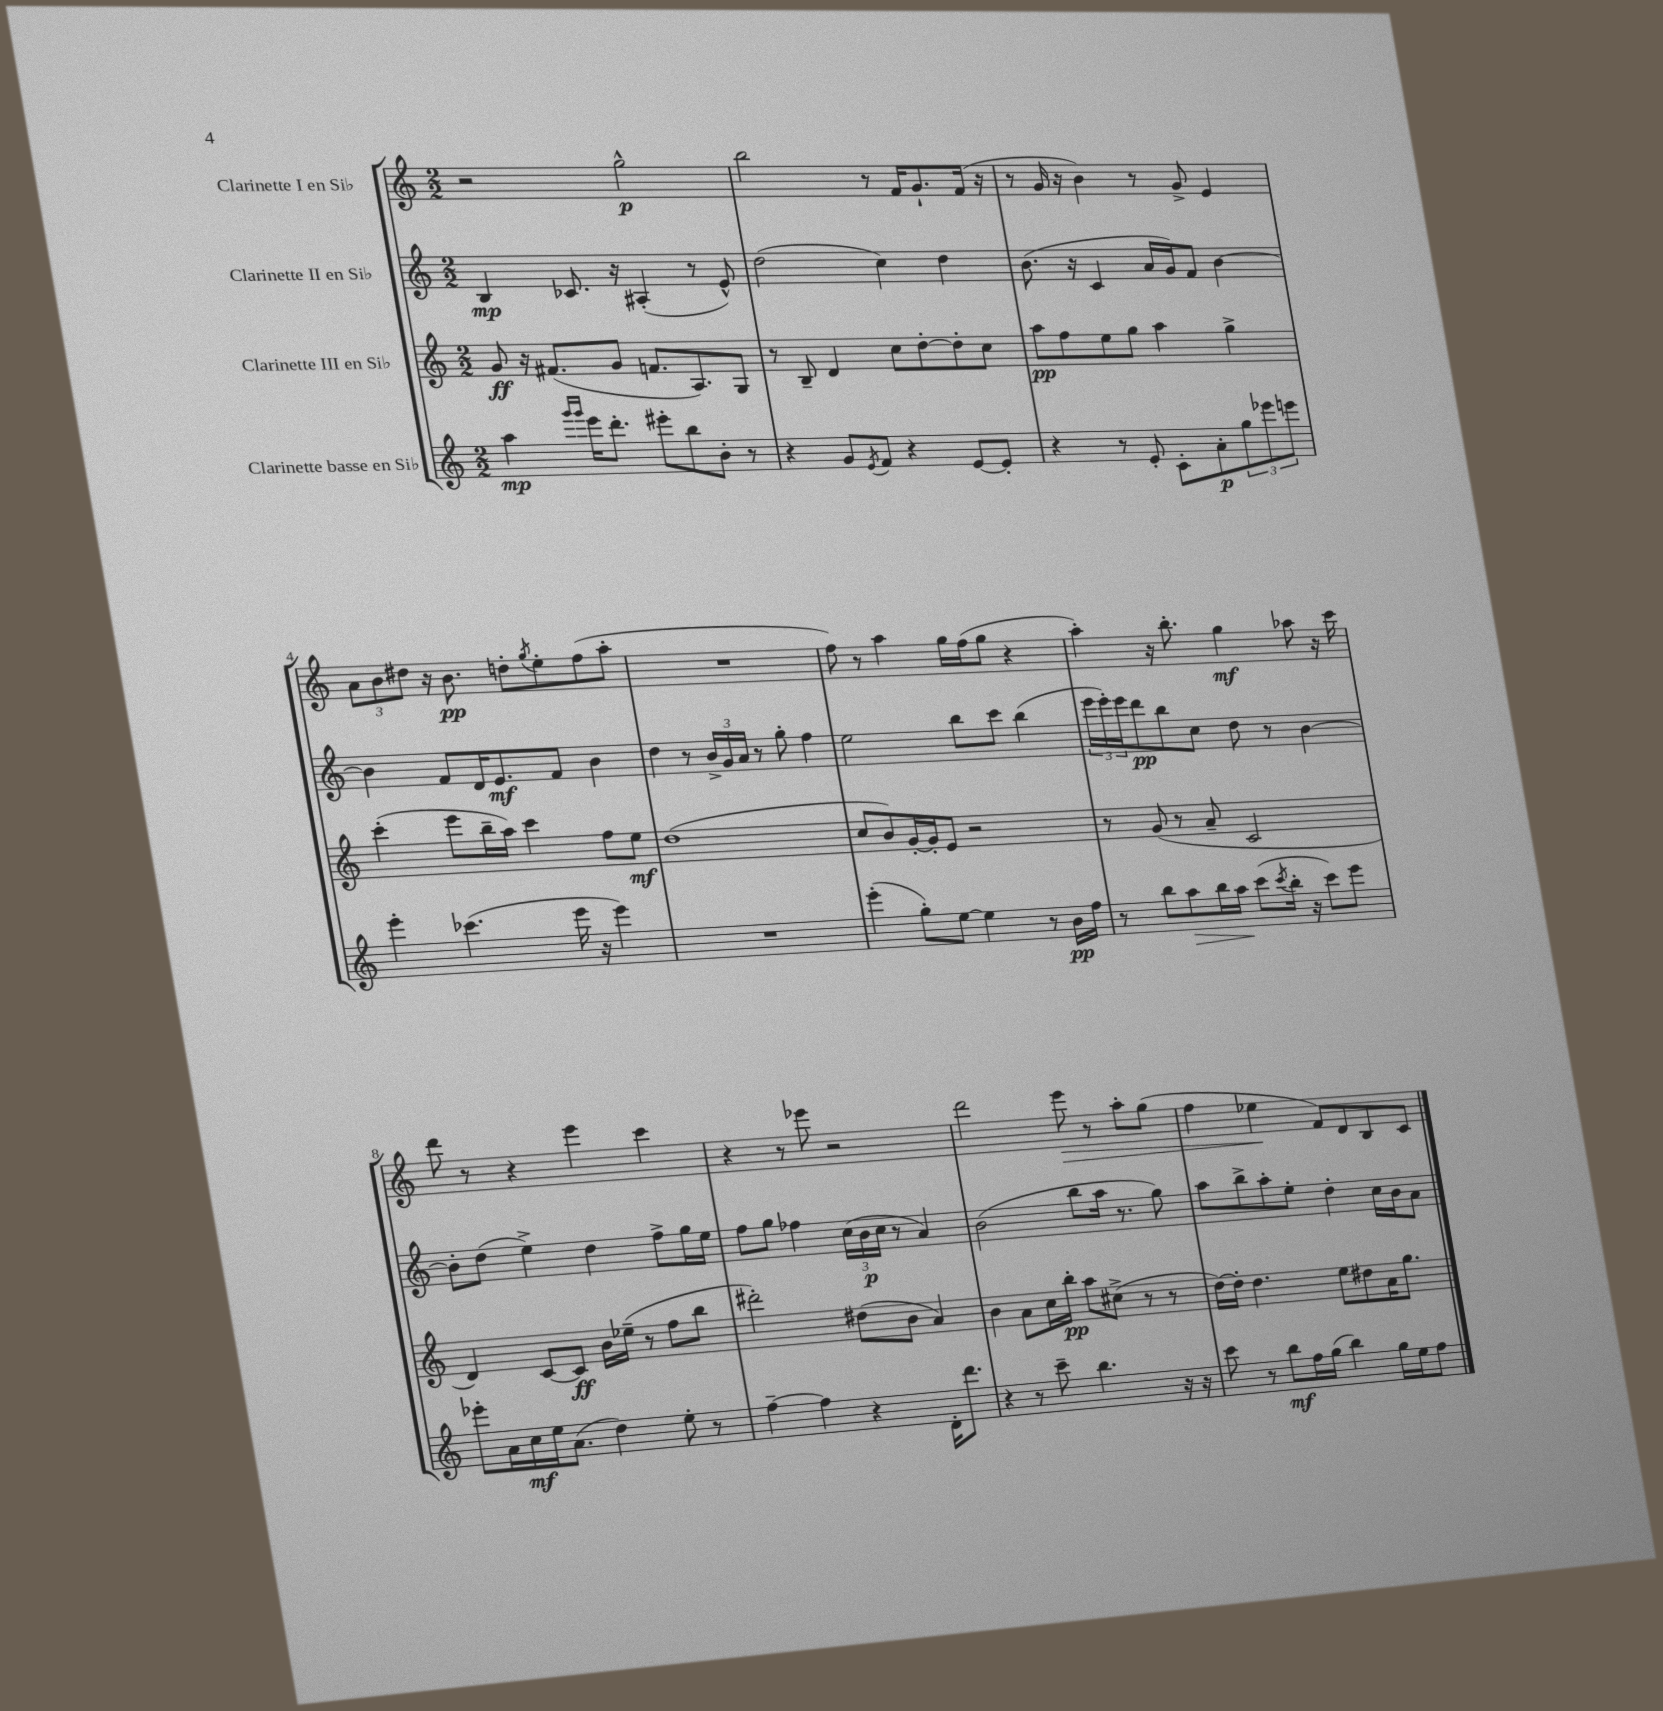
<<
\new StaffGroup <<
\new Staff = "s0" \with { instrumentName = "Clarinette I en Sib" } {
    \clef treble \key c \major \numericTimeSignature \time 2/2
    r2 g''2-^\p |
    b''2 r8 f'16 g'8.-! f'16( r16 |
    r8 g'16 r16 b'4) r8 g'8-> e'4 |
    \tuplet 3/2 { a'8 b'8 dis''8 } r16 b'8.\pp d''8-. \acciaccatura { g''8 } e''8-. f''8( a''8-. |
    R1 |
    f''8) r8 a''4 g''16 f''16( g''8 r4 |
    a''4-.) r16 b''8.-. g''4\mf aes''8 r16 c'''16 |
    d'''8 r8 r4 e'''4 c'''4 |
    r4 r8 ees'''8 r2 |
    d'''2 e'''8\> r8 a''8-. g''8( |
    f''4 ees''4\! f'8) d'8 b8 c'8 \bar "|." |
}
\new Staff = "s1" \with { instrumentName = "Clarinette II en Sib" } {
    \clef treble \key c \major \numericTimeSignature \time 2/2
    b4\mp ces'8. r16 ais4-.( r8 e'8-^) |
    d''2( c''4) d''4 |
    b'8.( r16 c'4 a'16 g'16) f'8 b'4~ |
    b'4 f'8 d'16 e'8.\mf f'8 b'4 |
    d''4 r8 \tuplet 3/2 { b'16-> g'16 a'16 } r8 g''8-. f''4 |
    e''2 b''8 c'''8 b''4( |
    \tuplet 3/2 { e'''16 e'''16-.) e'''16 } d'''8\pp b''8 c''8 d''8 r8 b'4~ |
    b'8-. d''8( e''4->) d''4 f''8-> g''16 e''16 |
    f''8 g''8 fes''4 \tuplet 3/2 { c''16( b'16\p c''16 } r8 a'4) |
    b'2( b''8 a''16 r8. g''8) |
    a''8 b''8-> a''8-. e''8-. d''4-. c''16 b'16 a'8 \bar "|." |
}
\new Staff = "s2" \with { instrumentName = "Clarinette III en Sib" } {
    \clef treble \key c \major \numericTimeSignature \time 2/2
    g'8\ff r16 fis'8.( g'8 f'8. a8.) g8 |
    r8 b8-- d'4 c''8 d''8~-. d''8-. c''8 |
    a''8\pp f''8 e''8 g''8 a''4 g''4-> |
    c'''4-.( e'''8 b''16-- a''16) c'''4 f''8 e''8\mf |
    d''1( |
    c''8 b'8) g'16~-. g'16-. e'8 r2 |
    r8 g'8( r8 a'8-- c'2 |
    d'4) c'8~ c'8\ff b'16 ees''16--( r8 f''8 b''8 |
    dis'''2-.) dis''8( b'8 a'4) |
    b'4 a'8 c''16 b''16-.\pp a''8 cis''8->( r8 r8 |
    d''16~) d''16-. d''4. e''8 dis''8 a'16 g''8. \bar "|." |
}
\new Staff = "s3" \with { instrumentName = "Clarinette basse en Sib" } {
    \clef treble \key c \major \numericTimeSignature \time 2/2
    a''4\mp \grace { g'''16 g'''16 } e'''16 d'''8.-. eis'''8-. b''8 b'8-. r8 |
    r4 g'8 \acciaccatura { e'8 } f'8 r4 e'8~ e'8-. |
    r4 r8 e'8-. c'8-. a'8-.\p \tuplet 3/2 { g''8 ees'''8 e'''8 } |
    e'''4-. ces'''4.( e'''16 r16 e'''4) |
    R1 |
    e'''4-.( g''8-.) e''8~ e''4 r8 b'16\pp f''16 |
    r8 b''8 a''8\> b''16 a''16\! c'''8( \acciaccatura { c'''8 } b''16-. r16 c'''8) e'''8 |
    ees'''8-. a'16 c''16\mf e''16 a'8.( d''4) e''8-. r8 |
    f''4~-- f''4 r4 d'16-. d'''8. |
    r4 r8 c'''8-- b''4. r16 r16 |
    c'''8 r8 b''8\mf f''16 g''16( b''4) g''16 e''16 f''8 \bar "|." |
}
>>
>>
